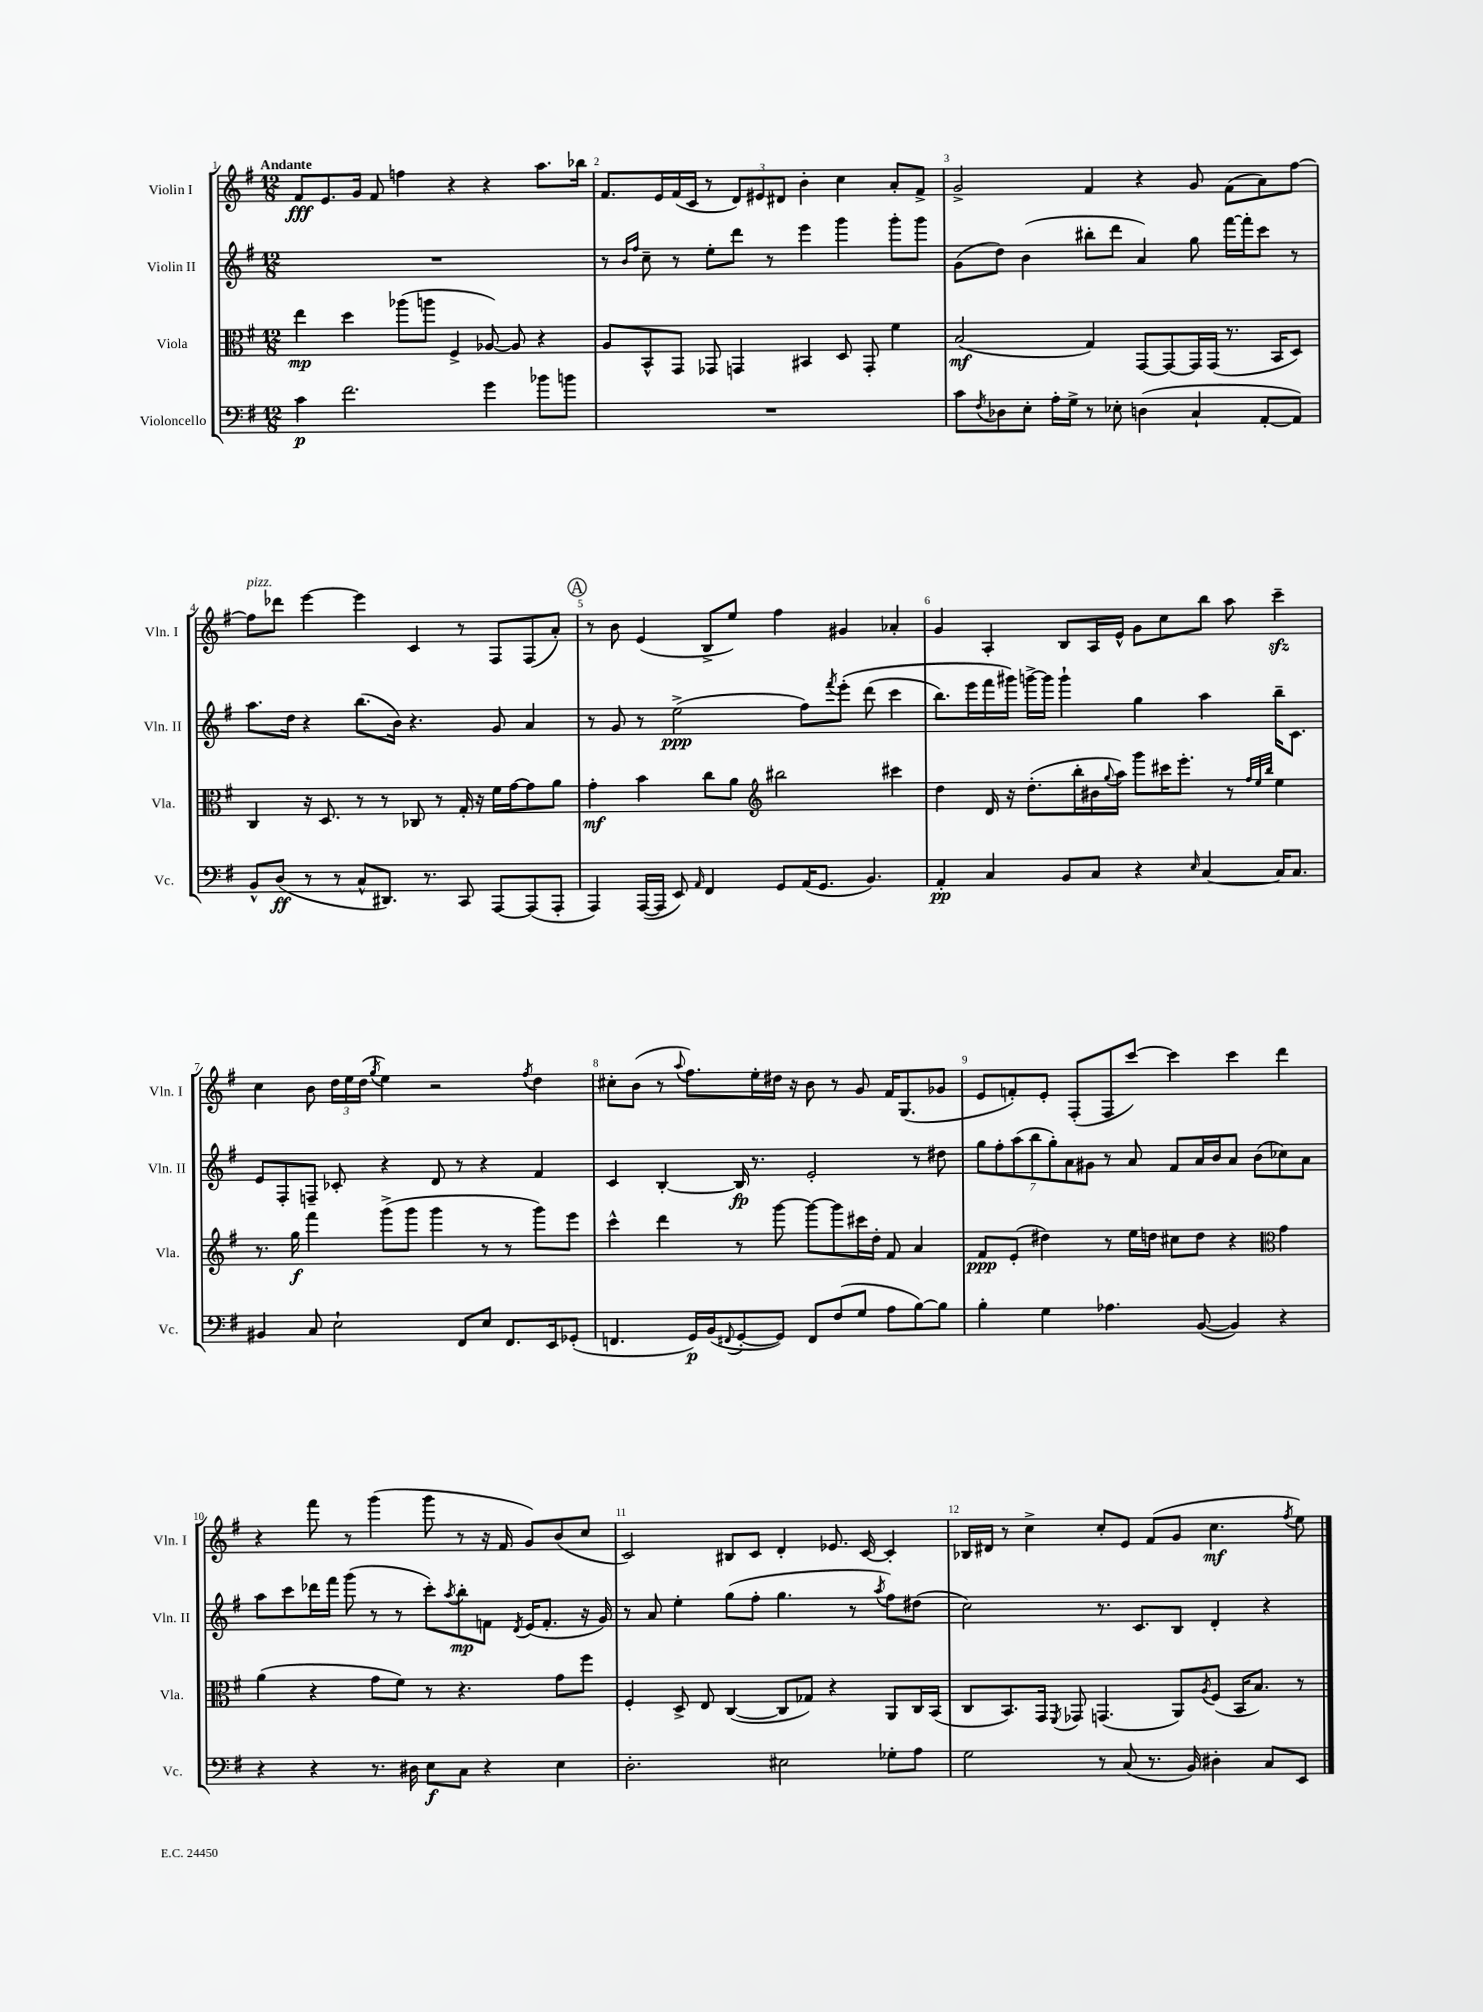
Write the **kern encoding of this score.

**kern	**dynam	**kern	**dynam	**kern	**dynam	**kern	**dynam
*part4	*part4	*part3	*part3	*part2	*part2	*part1	*part1
*staff4	*staff4	*staff3	*staff3	*staff2	*staff2	*staff1	*staff1
*I"Violoncello	*	*I"Viola	*	*I"Violin II	*	*I"Violin I	*
*I'Vc.	*	*I'Vla.	*	*I'Vln. II	*	*I'Vln. I	*
*clefF4	*	*clefC3	*	*clefG2	*	*clefG2	*
*k[f#]	*	*k[f#]	*	*k[f#]	*	*k[f#]	*
*M12/8	*	*M12/8	*	*M12/8	*	*M12/8	*
=1	=1	=1	=1	=1	=1	=1	=1
!	!	!	!	!	!	!LO:TX:a:B:t=Andante	!
4c\	p	4ee\	mp	1.r	.	8f#/L	fff
.	.	.	.	.	.	8.e/	.
2.f#\	.	4dd\	.	.	.	.	.
.	.	.	.	.	.	16g/Jk	.
.	.	.	.	.	.	8f#/	.
.	.	(8aa-X\L	.	.	.	4ffn\	.
.	.	8aan\J	.	.	.	.	.
.	.	4F#^/	.	.	.	4r	.
4g\	.	[8A-X/)	.	.	.	4r	.
.	.	8A-/]	.	.	.	.	.
8b-X\L	.	4r	.	.	.	8.aa\L	.
8bn\J	.	.	.	.	.	.	.
.	.	.	.	.	.	16bb-X\Jk	.
=2	=2	=2	=2	=2	=2	=2	=2
1.r	.	8A/L	.	8r	.	8.f#/L	.
.	.	.	.	16qqb/LL	.	.	.
.	.	.	.	16qqff#/JJ	.	.	.
.	.	8BB^^/	.	8cc~\	.	.	.
.	.	.	.	.	.	16e/L	.
.	.	8GG/J	.	8r	.	(16f#/	.
.	.	.	.	.	.	16c/JJ	.
.	.	8GG-X/	.	8ee'\L	.	8r	.
.	.	4GGn/	.	8ddd\J	.	12d/L)	.
.	.	.	.	.	.	12e#X/	.
.	.	.	.	8r	.	.	.
.	.	.	.	.	.	12d#X/J	.
.	.	4BB#X/	.	4eee\	.	4b'\	.
.	.	8D/	.	4ggg\	.	4cc\	.
.	.	8GG'/	.	.	.	.	.
.	.	4f#\	.	8ggg'\L	.	8a'/L	.
.	.	.	.	8ggg\J	.	8f#^/J	.
=3	=3	=3	=3	=3	=3	=3	=3
8c\L	.	(2B/	mf	(8g\L	.	2g^/	.
8qF#/	.	.	.	.	.	.	.
8D-X\	.	.	.	8dd\J)	.	.	.
8E'\J	.	.	.	(4b\	.	.	.
16A'\LL	.	.	.	.	.	.	.
16G^\JJ	.	.	.	.	.	.	.
8r	.	4G/)	.	8bb#X'\L	.	4f#/	.
8E-X'\	.	.	.	8ddd\J	.	.	.
(4Dn\	.	[8GG/L	.	4a/)	.	4r	.
.	.	8GG/_	.	.	.	.	.
4C`/	.	16GG/L]	.	8gg\	.	8g/	.
.	.	(16GG/JJ	.	.	.	.	.
.	.	8.r	.	[16fff#\LL	.	(8f#\L	.
.	.	.	.	16fff#'\J]	.	.	.
[8AA'/L	.	.	.	8ccc\J	.	8a\)	.
.	.	16BB/KL	.	.	.	.	.
8AA/J])	.	8D/J)	.	8r	.	[8ff#\J	.
!!LO:LB:g=z
=4	=4	=4	=4	=4	=4	=4	=4
!	!	!	!	!	!	!LO:TX:a:i:t=pizz.	!
8BB^^/L	.	4C/	.	8.aa\L	.	8ff#\L]	.
(8D/J	ff	.	.	.	.	8ddd-X\J	.
.	.	.	.	16dd\Jk	.	.	.
8r	.	16r	.	4r	.	[4eee\	.
.	.	8.D/	.	.	.	.	.
8r	.	.	.	.	.	.	.
8C^^/L	.	8r	.	(8.bb\L	.	4eee\]	.
8.DD#X/J)	.	8r	.	.	.	.	.
.	.	.	.	16b\Jk)	.	.	.
.	.	8C-X/	.	4.r	.	4c/	.
8.r	.	.	.	.	.	.	.
.	.	8r	.	.	.	.	.
8CC/	.	16G'/	.	.	.	8r	.
.	.	16r	.	.	.	.	.
[8AAA/L	.	16f#\LL	.	8g/	.	8F#/L	.
.	.	[16g\J	.	.	.	.	.
(8AAA/]	.	8g\]	.	4a/	.	(8F#/	.
8AAA'/J	.	8a\J	.	.	.	8a'/J)	.
!!LO:REH:place=s1:t=A
=5	=5	=5	=5	=5	=5	=5	=5
4AAA/)	.	4g'\	mf	8r	.	8r	.
.	.	.	.	8g/	.	8b\	.
([16AAA/LL	.	4b\	.	8r	.	(4e/	.
16AAA/JJ]	.	.	.	.	.	.	.
8EE/)	.	.	.	(2ee^\	ppp	.	.
16qqAA/	.	.	.	.	.	.	.
4FF#/	.	8cc\L	.	.	.	8B^/L	.
.	.	8a\J	.	.	.	8ee/J)	.
*	*	*clefG2	*	*	*	*	*
8GG/L	.	2bb#X\	.	.	.	4ff#\	.
(16AA/K	.	.	.	8ff#\L)	.	.	.
8.GG/J	.	.	.	.	.	.	.
.	.	.	.	8qfff#/	.	.	.
.	.	.	.	(8eee'\J	.	4g#X/	.
4.BB/)	.	.	.	(8ddd\	.	.	.
.	.	4ccc#X\	.	4ccc\	.	4a-X'/	.
=6	=6	=6	=6	=6	=6	=6	=6
4AA'/	pp	4dd\	.	8.bb\L)	.	4g/	.
.	.	.	.	16eee\L	.	.	.
4C/	.	16d/	.	16fff#\	.	4A'/	.
.	.	16r	.	16ggg#X\JJ)	.	.	.
.	.	(8.dd'\L	.	[16gggn^\LL	.	.	.
.	.	.	.	16ggg\JJ]	.	.	.
8BB/L	.	.	.	4ggg`\	.	8B/L	.
.	.	16bb'\L	.	.	.	.	.
8C/J	.	16b#X\	.	.	.	16A/L	.
.	.	8qqgg/	.	.	.	.	.
.	.	16aa\JJ)	.	.	.	16e^^/JJ	.
4r	.	8ggg\L	.	4gg\	.	8g\L	.
.	.	16ccc#X\K	.	.	.	8cc\	.
.	.	8.eee'\J	.	.	.	.	.
16qqE/	.	.	.	.	.	.	.
[4C/	.	.	.	4aa\	.	8bb\J	.
.	.	8r	.	.	.	8aa\	.
.	.	32qqff#/LLL	.	.	.	.	.
.	.	32qqee/	.	.	.	.	.
.	.	32qqbb/JJJ	.	.	.	.	.
16C/KL]	.	4ee\	.	16bb~\KL	.	4ccczz~\	.
8.C/J	.	.	.	8.c\J	.	.	.
!!LO:LB:g=z
=7	=7	=7	=7	=7	=7	=7	=7
4BB#X/	.	8.r	.	8e/L	.	4cc\	.
.	.	.	.	8F#'/	.	.	.
.	.	16gg\	f	.	.	.	.
8C/	.	4fff#\	.	8Fn~/J	.	8b\	.
2E`\	.	.	.	8c-X'/	.	24dd\LL	.
.	.	.	.	.	.	24ee\	.
.	.	.	.	.	.	(24dd\JJ	.
.	.	.	.	.	.	8qgg/	.
.	.	(8ggg^\L	.	4r	.	4ee\)	.
.	.	8ggg\J	.	.	.	.	.
.	.	4ggg\	.	8d/	.	2r	.
8FF#/L	.	.	.	8r	.	.	.
8E/J	.	8r	.	4r	.	.	.
8.FF#/L	.	8r	.	.	.	.	.
.	.	.	.	.	.	8qff#/	.
.	.	8ggg\L)	.	4f#/	.	4dd\	.
16EE/k	.	.	.	.	.	.	.
(8GG-X'/J	.	8eee\J	.	.	.	.	.
=8	=8	=8	=8	=8	=8	=8	=8
4.FFn/	.	4ccc^^\	.	4c/	.	8cc#X'\L	.
.	.	.	.	.	.	(8b\J	.
.	.	4ddd\	.	[4B'/	.	8r	.
.	.	.	.	.	.	8qqaa/	.
16GG/LL)	p	.	.	.	.	8.ff#\L)	.
(16BB/J	.	.	.	.	.	.	.
8qqFF#X/	.	.	.	.	.	.	.
[8GG'/	.	8r	.	16B/]	fp	.	.
.	.	.	.	8.r	.	16ee'\L	.
8GG/J])	.	[8ggg\	.	.	.	16dd#X\JJ	.
.	.	.	.	.	.	16r	.
8FF#/L	.	8ggg\L_	.	2e'/	.	8b\	.
(8F#/	.	8ggg\]	.	.	.	8r	.
8G/J	.	16ccc#X\L	.	.	.	8g/	.
.	.	16dd'\JJ	.	.	.	.	.
8A\L	.	8f#/	.	.	.	16f#/KL	.
.	.	.	.	.	.	(8.G/	.
[8B\)	.	4a/	.	8r	.	.	.
8B\J]	.	.	.	8dd#X\	.	8g-X/J	.
=9	=9	=9	=9	=9	=9	=9	=9
4B'\	.	8f#/L	ppp	14gg\L	.	8e/L	.
.	.	.	.	14ff#'\	.	.	.
.	.	(8e'/J	.	.	.	8fn'/)	.
.	.	.	.	(14aa\	.	.	.
.	.	.	.	14bb\	.	.	.
4G\	.	4dd#X\)	.	.	.	8e'/J	.
.	.	.	.	14gg'\)	.	.	.
.	.	.	.	14a\	.	.	.
.	.	.	.	.	.	(8F#'/L	.
.	.	.	.	14g#X\J	.	.	.
4.A-X\	.	8r	.	8r	.	8F#/	.
.	.	16ee\LL	.	8a/	.	[8ccc/J)	.
.	.	16ddn\JJ	.	.	.	.	.
.	.	8cc#X\L	.	8f#/L	.	4ccc\]	.
([8BB/	.	8dd\J	.	16a/L	.	.	.
.	.	.	.	16b/J	.	.	.
4BB/])	.	4r	.	8a/J	.	4ccc\	.
.	.	.	.	(8b\L	.	.	.
*	*	*clefC3	*	*	*	*	*
4r	.	4g\	.	8cc-X\)	.	4ddd\	.
.	.	.	.	8a\J	.	.	.
!!LO:LB:g=z
=10	=10	=10	=10	=10	=10	=10	=10
4r	.	(4a\	.	8aa\L	.	4r	.
.	.	.	.	8ccc\	.	.	.
4r	.	4r	.	16ddd-X\L	.	8fff#\	.
.	.	.	.	16fff#\JJ	.	.	.
.	.	.	.	(8ggg\	.	8r	.
8.r	.	8g\L	.	8r	.	(4ggg\	.
.	.	8f#\J)	.	8r	.	.	.
16D#X\	.	.	.	.	.	.	.
8E\L	f	8r	.	8ccc'\L)	.	8ggg\	.
.	.	.	.	8qaa/	.	.	.
8C\J	.	4.r	.	8bb'\	mp	8r	.
4r	.	.	.	8fn\J	.	16r	.
.	.	.	.	.	.	16f#/	.
.	.	.	.	8qd/	.	.	.
.	.	.	.	(16e/KL	.	8g/L)	.
.	.	.	.	8.f'/J	.	.	.
4E\	.	8g\L	.	.	.	(8b/	.
.	.	8ff#\J	.	16r	.	8cc/J	.
.	.	.	.	16g/)	.	.	.
=11	=11	=11	=11	=11	=11	=11	=11
2.D'\	.	4F#'/	.	8r	.	2c/)	.
.	.	.	.	8a/	.	.	.
.	.	8D^/	.	4ee'\	.	.	.
.	.	8E/	.	.	.	.	.
.	.	([4C/	.	(8gg\L	.	8B#X/L	.
.	.	.	.	8ff#'\J	.	8c/J	.
2E#X\	.	8C/L]	.	4.gg\	.	4d'/	.
.	.	8G-X/J)	.	.	.	.	.
.	.	4r	.	.	.	8.e-X/	.
.	.	.	.	8r	.	.	.
.	.	.	.	.	.	[16c/	.
.	.	.	.	8qaa/	.	.	.
8G-X'\L	.	8AA/L	.	8ff#\L)	.	4c'/]	.
8A\J	.	16C/L	.	(8dd#X\J	.	.	.
.	.	(16BB/JJ	.	.	.	.	.
=12	=12	=12	=12	=12	=12	=12	=12
2G\	.	8C/L	.	2cc\)	.	16B-X/LL	.
.	.	.	.	.	.	16d#X/JJ	.
.	.	8.BB/)	.	.	.	8r	.
.	.	.	.	.	.	4cc^\	.
.	.	16GG/Jk	.	.	.	.	.
.	.	8qFF#/	.	.	.	.	.
.	.	8GG-X/	.	.	.	.	.
8r	.	(4.GGn/	.	8.r	.	8cc'/L	.
(8C/	.	.	.	.	.	8e/J	.
.	.	.	.	8.c/L	.	.	.
8.r	.	.	.	.	.	(8f#/L	.
.	.	8AA/L)	.	8B/J	.	8g/J	.
16BB/)	.	.	.	.	.	.	.
.	.	8qA/	.	.	.	.	.
4D#X'\	.	(8F#/J	.	4d'/	.	4.cc\	mf
.	.	16BB/KL	.	.	.	.	.
.	.	8.B/J)	.	.	.	.	.
8C/L	.	.	.	4r	.	.	.
.	.	.	.	.	.	8qff#/	.
8EE/J	.	8r	.	.	.	8ee\)	.
==	==	==	==	==	==	==	==
*-	*-	*-	*-	*-	*-	*-	*-
